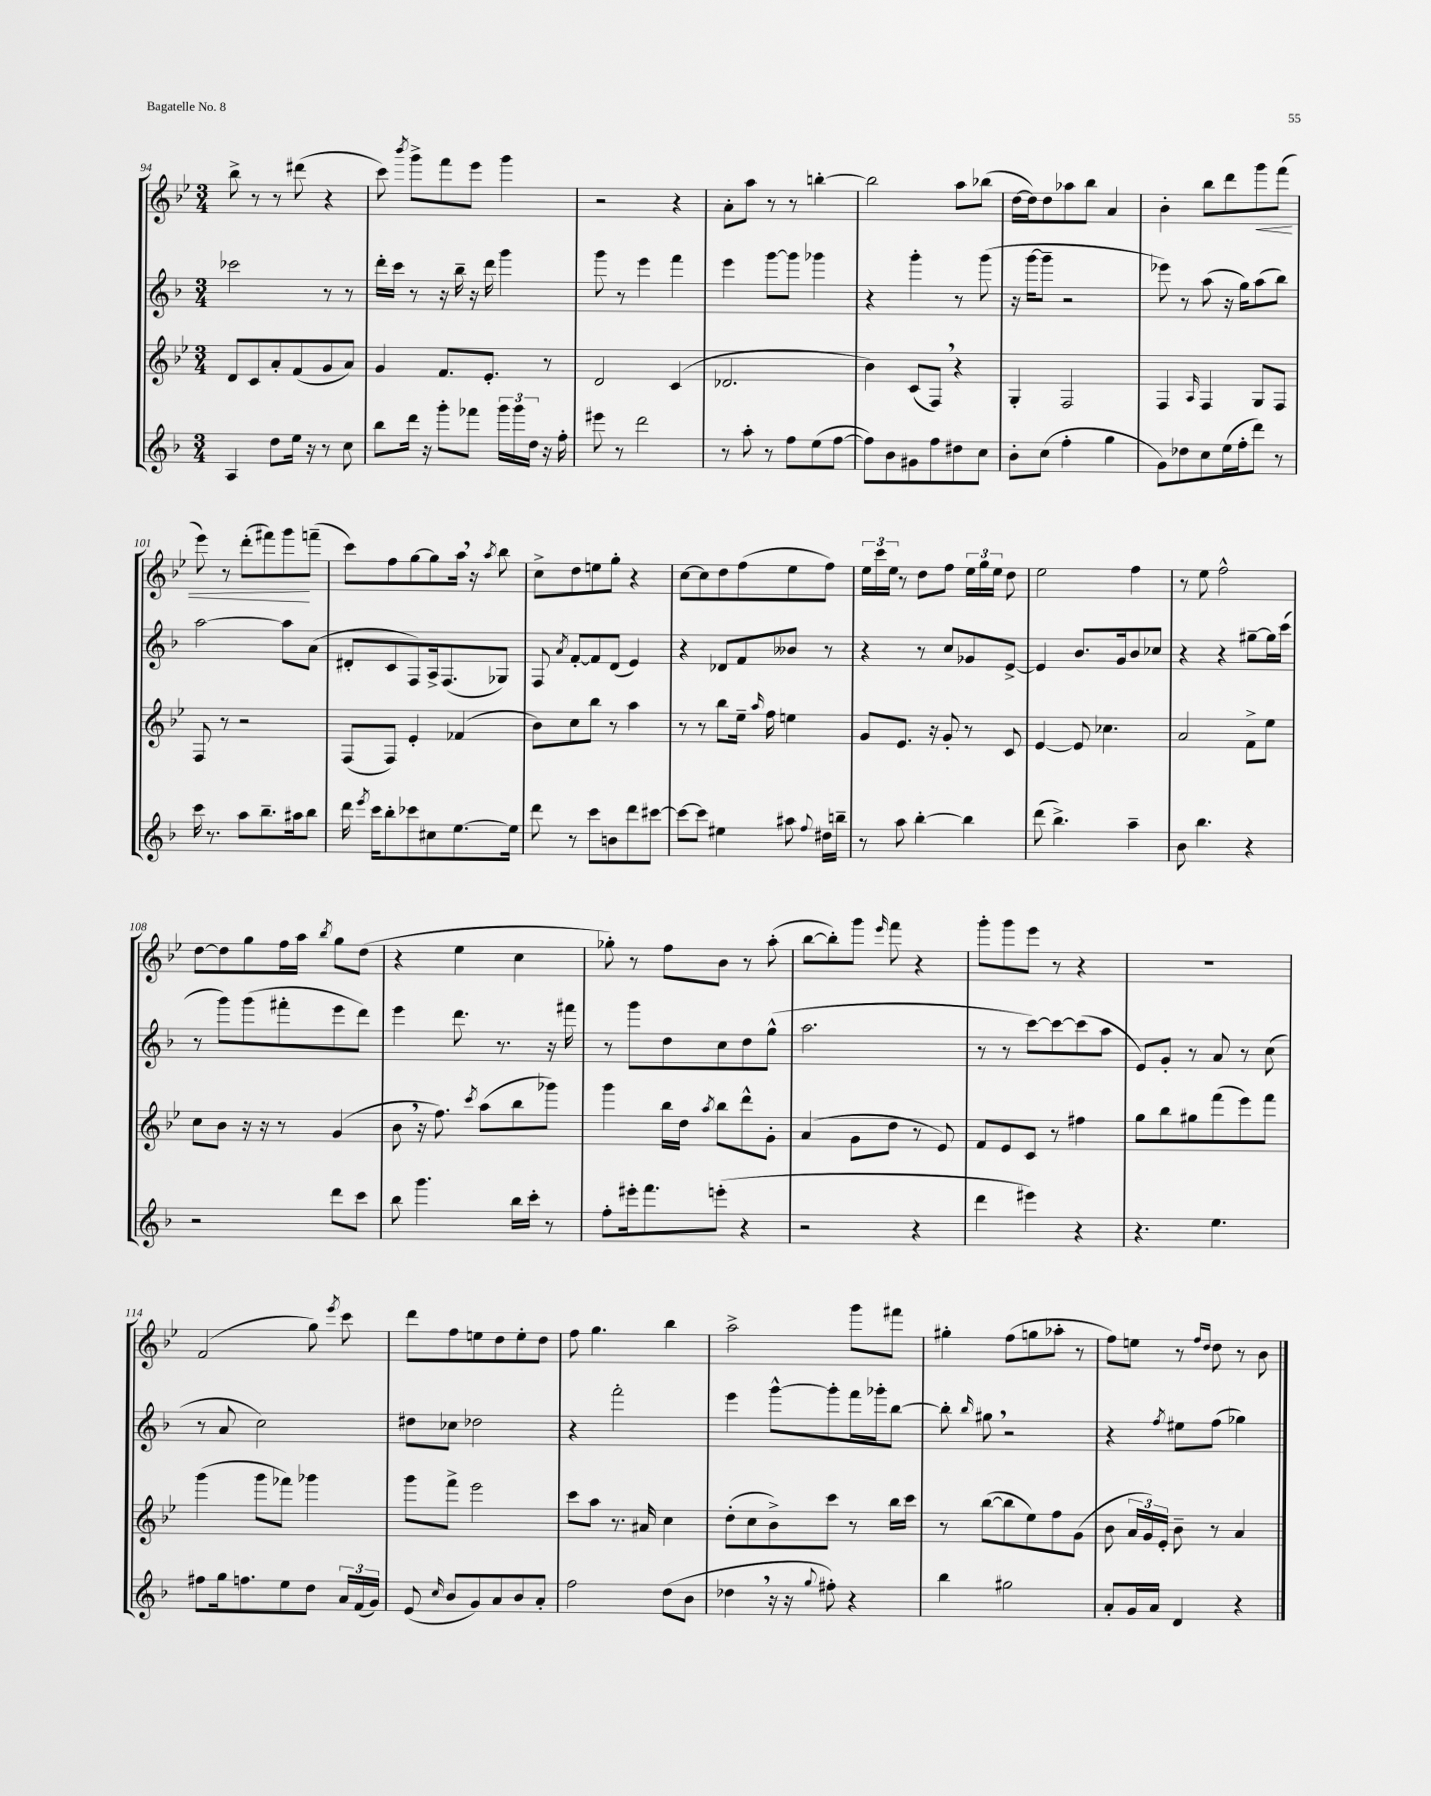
<<
\new StaffGroup <<
\new Staff = "s0" {
    \clef treble \key bes \major \numericTimeSignature \time 3/4
    \autoBeamOff bes''8-> r8 r8 dis'''8( r4 |
    c'''8) \acciaccatura { bes'''8 } g'''8[-> f'''8 ees'''8] g'''4 |
    r2 r4 |
    a'8[-. a''8] r8 r8 b''4~-. |
    b''2 a''8[ bes''8]( |
    d''16[~ d''16) d''8 aes''8 bes''8] a'4 |
    bes'4-. bes''8[ d'''8 g'''8\< f'''8]( |
    ees'''8) r8 d'''8[-.( fis'''8) g'''8\! f'''8]--( |
    c'''8[) f''8 g''8~ g''8 a''16] \breathe r16 \acciaccatura { a''8 } bes''8 |
    c''8[-> d''8 e''8 g''8]-. r4 |
    c''8[~ c''8 d''8 f''8( ees''8 f''8]) |
    \tuplet 3/2 { ees''16[ c'''16 ees''16] } r8 d''8[ f''8] \tuplet 3/2 { ees''16[ g''16 ees''16] } d''8 |
    ees''2 f''4 |
    r8 ees''8 f''2-^ |
    d''8[~ d''8 g''8 f''16 a''16] \acciaccatura { bes''8 } g''8[ d''8]( |
    r4 ees''4 c''4 |
    ges''8-.) r8 f''8[ bes'8] r8 a''8-.( |
    bes''8[~ bes''8-.) g'''8] \grace { ees'''16 } f'''8 r4 |
    g'''8[-. g'''8 ees'''8] r8 r4 |
    R2. |
    f'2( g''8) \acciaccatura { ees'''8 } c'''8 |
    d'''8[ f''8 e''8 d''8 e''8-. d''8] |
    f''8 g''4. bes''4 |
    a''2-> g'''8[ fis'''8] |
    gis''4-. f''8[( g''8 aes''8]-. r8 |
    f''8[) e''8] r8 \grace { f''16[ d''16] } d''8 r8 bes'8 \bar "|." |
}
\new Staff = "s1" {
    \clef treble \key f \major \numericTimeSignature \time 3/4
    \autoBeamOff ces'''2 r8 r8 |
    d'''16[-. c'''16] r8 r16 bes''16-- r16 d'''16 g'''4 |
    g'''8 r8 e'''4 f'''4 |
    e'''4 g'''8[~ g'''8] ges'''4 |
    r4 g'''4-. r8 g'''8( |
    r16 g'''16[~ g'''8]-- r2 |
    ees'''8) r8 a''8( r16 g''16[) a''8( bes''8]) |
    a''2~ a''8[ a'8]( |
    dis'8[-. c'8 f8) a16-> f8.( ges8]) |
    f8 \acciaccatura { a'8 } f'8[~-. f'8 d'8]( e'4) |
    r4 des'8[ f'8 beses'8] r8 |
    r4 r8 c''8[ ges'8 e'8]~-> |
    e'4 bes'8.[ g'16 bes'8 ces''8] |
    r4 r4 gis''8[~-- gis''16 c'''16]( |
    r8 g'''8[) g'''8( fis'''8-. e'''8 d'''8]) |
    e'''4 d'''8. r8. r16 fis'''16 |
    r8 g'''8[ d''8 c''8 d''8 g''8]-^( |
    a''2. |
    r8 r8 c'''8[~) c'''8~ c'''8( a''8] |
    e'8[) g'8]-. r8 a'8 r8 c''8( |
    r8 a'8 c''2) |
    dis''8[ ces''8] des''2 |
    r4 f'''2-. |
    e'''4 g'''8[~-^ g'''8-. f'''16 ges'''16-. bes''8]~ |
    bes''8-. \grace { bes''16 } gis''8 \breathe r2 |
    r4 \acciaccatura { f''8 } eis''8[ f''8]( ges''4) \bar "|." |
}
\new Staff = "s2" {
    \clef treble \key bes \major \numericTimeSignature \time 3/4
    \autoBeamOff d'8[ c'8 a'8-. f'8( g'8 a'8]) |
    g'4 f'8.[ ees'8.]-. r8 |
    d'2 c'4( |
    des'2. |
    bes'4) c'8[( f8]) \breathe r4 |
    g4-. f2 |
    f4 \grace { a16 } f4 g8[ f8] |
    f8 r8 r2 |
    f8[( f8]) ees'4-. fes'4( |
    bes'8[) c''8 bes''8] r8 a''4 |
    r8 r8 bes''8[ ees''16]-- \grace { a''16 } f''16 e''4 |
    g'8[ ees'8.] r16 g'8-. r8 c'8 |
    ees'4~ ees'8 ces''4. |
    a'2 f'8[-> ees''8] |
    c''8[ bes'8] r16 r16 r8 g'4( |
    bes'8 \breathe r16 f''8.) \acciaccatura { c'''8 } a''8[( bes''8 ges'''8]) |
    g'''4 bes''16[ d''16] \acciaccatura { a''8 } bes''8[ d'''8-^ g'8]-. |
    a'4( g'8[ d''8] r8 ees'8) |
    f'8[ ees'8 c'8] r8 fis''4 |
    g''8[ bes''8 gis''8 f'''8( ees'''8) f'''8] |
    g'''4( g'''8[ fes'''8]) ges'''4 |
    g'''8[ f'''8]-> ees'''2 |
    c'''8[ a''8] r8. ais'16 c''4 |
    d''8[-.( c''8 bes'8->) c'''8] r8 bes''16[ c'''16] |
    r8 bes''8[~( bes''8 ees''8) f''8 g'8]( |
    bes'8 \tuplet 3/2 { a'16[ g'16) ees'16]-. } bes'8-- r8 a'4 \bar "|." |
}
\new Staff = "s3" {
    \clef treble \key f \major \numericTimeSignature \time 3/4
    \autoBeamOff a4 d''8[ e''16] r16 r8 c''8 |
    bes''8[ d'''16] r16 g'''8[-. fes'''8] \tuplet 3/2 { g'''16[ g'''16 d''16] } r16 f''16-. |
    eis'''8 r8 d'''2 |
    r8 a''8-. r8 f''8[ e''8( f''8]~ |
    f''8[) bes'8 gis'8 f''8 dis''8 c''8] |
    bes'8[-. c''8]( f''4-. g''4 |
    g'8[) des''8 c''8 e''16( f''16-. d'''8]) r8 |
    c'''16 r8. a''8[ bes''8.-- ais''16 bes''8] |
    d'''16 \acciaccatura { e'''8 } c'''16[ bes''8-. ces'''8 cis''8 e''8.~ e''16] |
    d'''8 r8 c'''8[ b'8 d'''8 cis'''8]~ |
    cis'''8[~ cis'''8] eis''4 ais''8 \appoggiatura { f''8 } dis''16[ b''16]-- |
    r8 a''8 bes''4~-. bes''4 |
    d'''8( bes''4.->) a''4-- |
    bes'8 bes''4. r4 |
    r2 d'''8[ c'''8] |
    bes''8 g'''4. bes''16[ c'''16]-. r8 |
    f''8[-. eis'''16-. f'''8. e'''8]-.( r4 |
    r2 r4 |
    d'''4 eis'''4) r4 |
    r4. e''4. |
    fis''8[ g''16 f''8. e''8 d''8] \tuplet 3/2 { a'16[ f'16( g'16]) } |
    e'8( \grace { c''16 } bes'8[ g'8) a'8 bes'8 a'8]-. |
    f''2 d''8[( bes'8] |
    des''4 \breathe r16 r16 \appoggiatura { g''8 } fis''8-.) r4 |
    bes''4 gis''2 |
    a'8[-. g'16 a'16] d'4 r4 \bar "|." |
}
>>
>>
\layout { \context { \Score currentBarNumber = #94 } }
